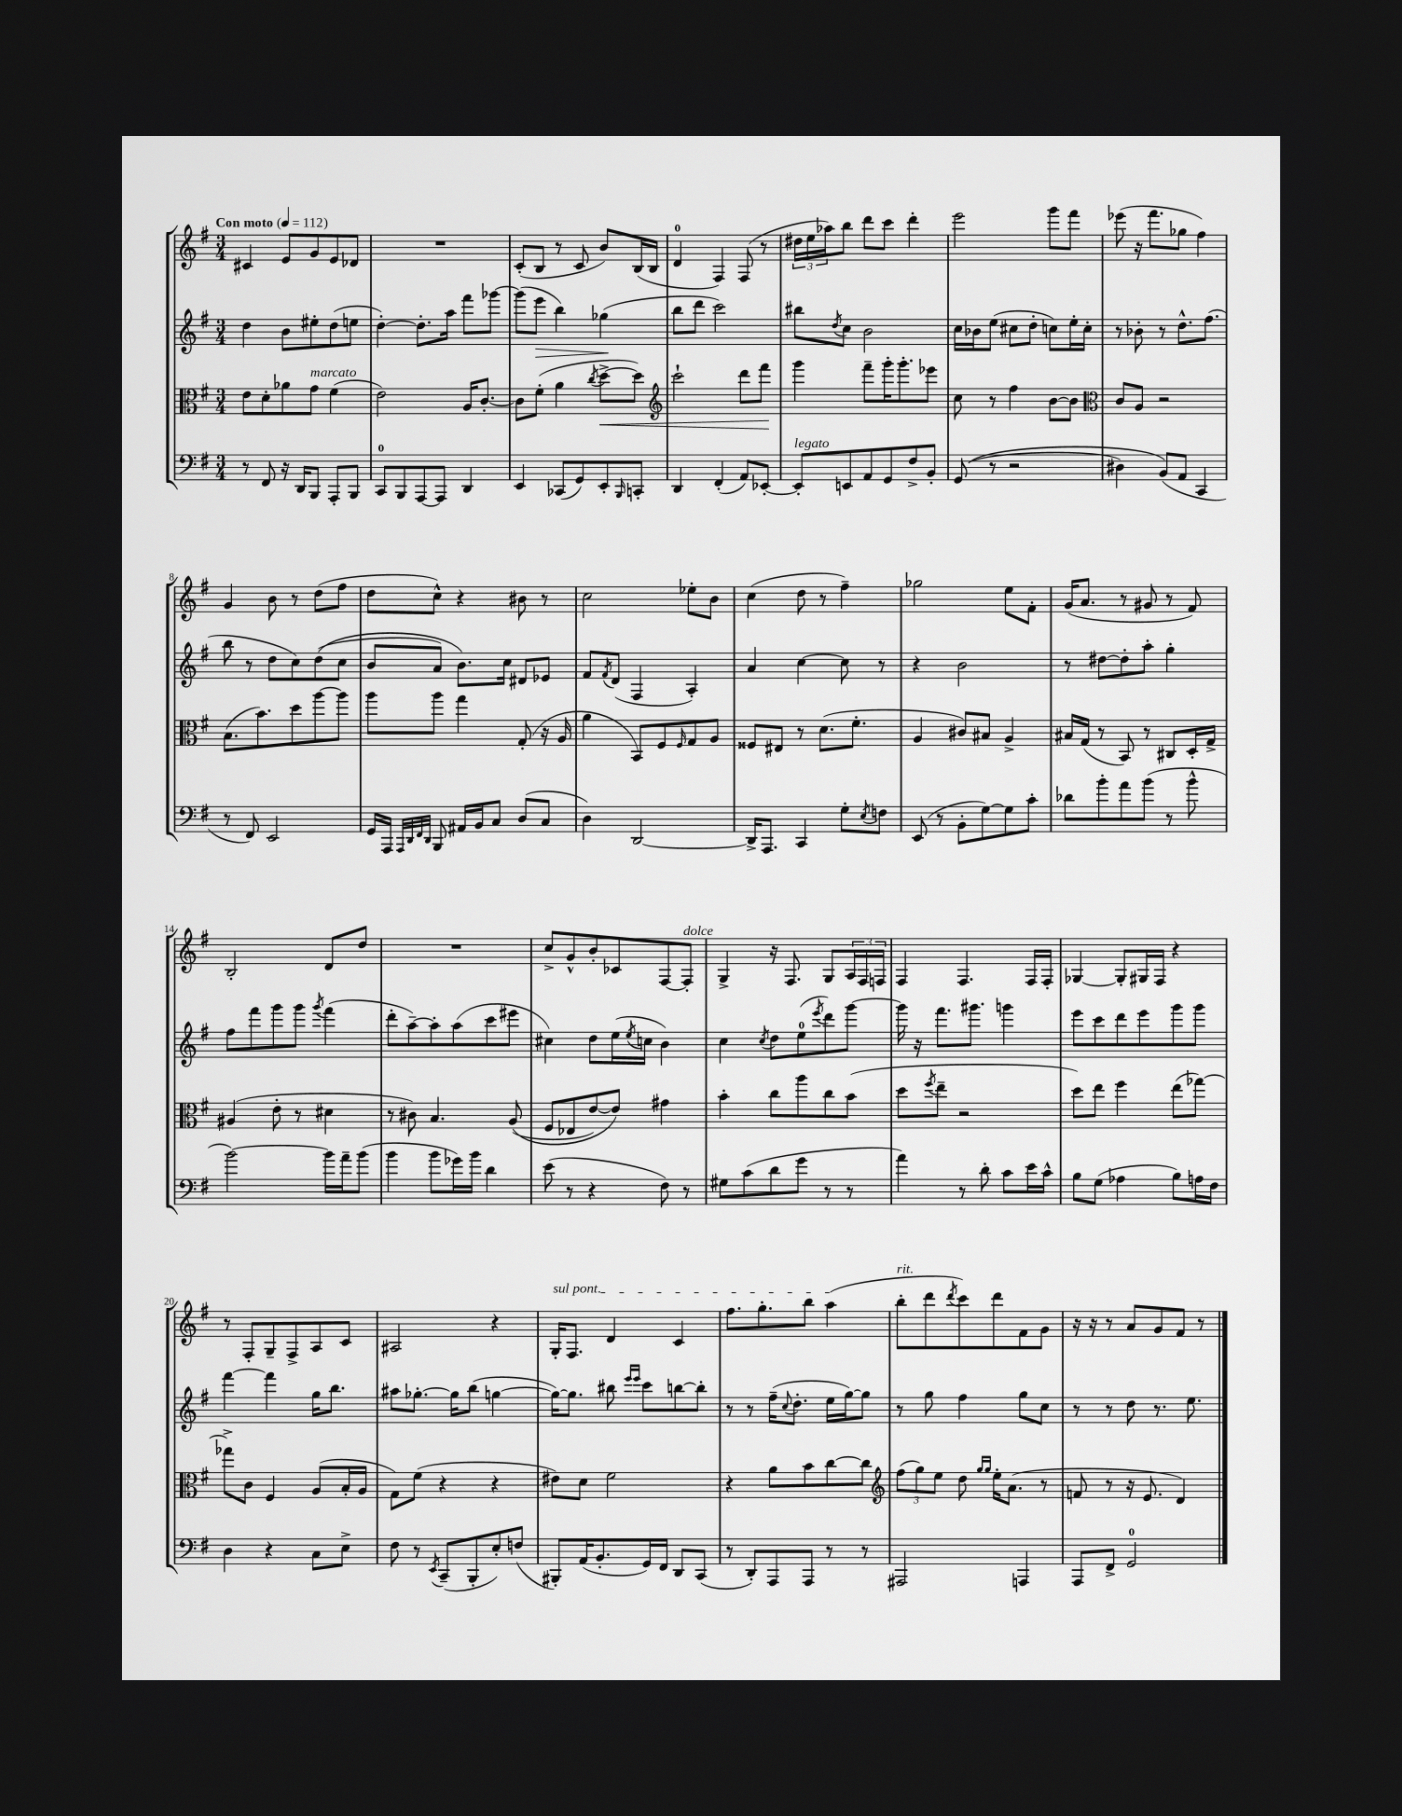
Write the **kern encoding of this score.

**kern	**kern	**dynam	**kern	**dynam	**kern
*part4	*part3	*part3	*part2	*part2	*part1
*staff4	*staff3	*staff3	*staff2	*staff2	*staff1
*clefF4	*clefC3	*	*clefG2	*	*clefG2
*k[f#]	*k[f#]	*	*k[f#]	*	*k[f#]
*M3/4	*M3/4	*	*M3/4	*	*M3/4
*MM112	*MM112	*	*MM112	*	*MM112
=1	=1	=1	=1	=1	=1
!	!	!	!	!	!LO:TX:a:B:t=Con moto
8r	8e\L	.	4dd\	.	4c#X/
8FF#/	8d'\	.	.	.	.
16r	8a-X\	.	8b\L	.	8e/L
16DD/KL	.	.	.	.	.
!	!LO:TX:a:i:t=marcato	!	!	!	!
8BBB/J	8g\J	.	8ee#X'\	.	8g/
8AAA'/L	(4f#\	.	(8dd\	.	8e/
8BBB/J	.	.	8een\J	.	8d-X/J
=2	=2	=2	=2	=2	=2
8CC/L	2e\)	.	[4dd'\)	.	2.r
8BBB/	.	.	.	.	.
[8AAA/	.	.	8.dd'\L]	.	.
8AAA/J]	.	.	.	.	.
.	.	.	16aa\Jk	.	.
4DD/	16A/KL	.	8fff#\L	.	.
.	[8.c'/J	.	.	.	.
.	.	.	[8ggg-X\J	.	.
=3	=3	=3	=3	=3	=3
4EE/	8c\L]	.	(8ggg-\L]	.	(8c'/L
!	!	!	!	!LO:HP:b	!
.	(8f#'\J	.	8eee\J	>	8B/J
(8CC-X/L	4a\	.	4bb\)	.	8r
8GG/)	.	.	.	.	8c/
.	8qcc/	.	.	.	.
!	!	!LO:HP:b	!	!	!
8EE'/	[8dd^\L	<	(4gg-X\	.	8b/L)
16qqBBB/	.	.	.	.	.
8CCn'/J	8dd\J])	.	.	.	(16B/L
.	.	.	.	.	16B/JJ
.	.	.	.	]	.
=4	=4	=4	=4	=4	=4
*	*clefG2	*	*	*	*
4DD/	2ccc`\	.	8bb\L	.	4d/
.	.	.	8ddd\J	.	.
(4FF#'/	.	.	2ccc\)	.	4F#/)
8AA/L)	8ddd\L	.	.	.	(8F#/
[8EE-X'/J	8fff#\J	.	.	.	8r
.	.	[	.	.	.
=5	=5	=5	=5	=5	=5
!LO:TX:a:i:t=legato	!	!	!	!	!
8EE-'/L]	4ggg\	.	8bb#X\L	.	24dd#X\LL
.	.	.	.	.	24ee\
.	.	.	.	.	24aa-X\J)
.	.	.	8qdd/	.	.
8EEn/	.	.	8cc\J	.	8bb\J
8AA/	8fff#~\L	.	2b\	.	8ddd\L
8GG/	16ggg'\K	.	.	.	8ccc\J
.	8.ggg'\	.	.	.	.
8F#^/	.	.	.	.	4ddd'\
8BB'/J	8eee-X\J	.	.	.	.
=6	=6	=6	=6	=6	=6
((8GG/	8cc\	.	16cc\LL	.	2eee\
.	.	.	16b-X\J	.	.
8r	8r	.	(8ee\J	.	.
2r	4ff#\	.	8cc#X\L	.	.
.	.	.	8dd'\J	.	.
.	[8b\L	.	8ccn\L)	.	8ggg\L
.	8b\J]	.	16ee'\L	.	8fff#\J
.	.	.	16cc'\JJ	.	.
=7	=7	=7	=7	=7	=7
*	*clefC3	*	*	*	*
4D#X\)	8c/L	.	8r	.	(8eee-X\
.	8A/J	.	8b-X'\	.	16r
.	.	.	.	.	8.fff#\L
(8BB/L)	2r	.	8r	.	.
8AA/J	.	.	8.dd^^\L	.	8gg-X\J
4CC/	.	.	.	.	4ff#\)
.	.	.	(8.ff#\J	.	.
!!LO:LB:g=z
=8	=8	=8	=8	=8	=8
8r	(8.B\L	.	8bb\	.	4g/
8FF#/)	.	.	8r	.	.
.	8.b\)	.	.	.	.
2EE/	.	.	8dd\L	.	8b\
.	8dd\	.	8cc\)	.	8r
.	[8aa\	.	((8dd\	.	(8dd\L
.	8aa\J]	.	8cc\J	.	8ff#\J
=9	=9	=9	=9	=9	=9
16GG/LL	8aa\L	.	8b/L	.	8dd\L
16AAA/JJ	.	.	.	.	.
32qqAAA/LLL	.	.	.	.	.
32qqDD/	.	.	.	.	.
32qqFF#/	.	.	.	.	.
32qqDD/JJJ	.	.	.	.	.
8BBB/	8aa\J	.	8a/J)	.	8cc^^\J)
16AA#X/LL	4gg\	.	8.b\L)	.	4r
16BB/J	.	.	.	.	.
8C/J	.	.	.	.	.
.	.	.	16cc\Jk	.	.
(8D/L	(8G'/	.	8d#X/L	.	8b#X\
8C/J	16r	.	8e-X/J	.	8r
.	16A/	.	.	.	.
=10	=10	=10	=10	=10	=10
4D\)	4a\	.	8f#/L	.	2cc\
.	.	.	8qf#/	.	.
.	.	.	(8d/J	.	.
[2DD/	8BB/L)	.	4F#/	.	.
.	8F#/	.	.	.	.
.	16qqF#/	.	.	.	.
.	8G/	.	4A'/)	.	8ee-X'\L
.	8A/J	.	.	.	8b\J
=11	=11	=11	=11	=11	=11
16DD^/KL]	8F##X/L	.	4a/	.	(4cc\
8.AAA/J	.	.	.	.	.
.	8E#X/J	.	.	.	.
4CC/	8r	.	[4cc\	.	8dd\
.	(8.d\L	.	.	.	8r
8G'\L	.	.	8cc\]	.	4ff#~\)
.	8.f#'\J	.	.	.	.
8qE/	.	.	.	.	.
8Fn\J	.	.	8r	.	.
=12	=12	=12	=12	=12	=12
(8EE/	4A/	.	4r	.	2gg-X\
8r	.	.	.	.	.
8BB'\L	8c#X/L)	.	2b\	.	.
[8G\)	8B#X/J	.	.	.	.
8G\]	4A^/	.	.	.	8ee\L
8c'\J	.	.	.	.	8f#'\J
=13	=13	=13	=13	=13	=13
8d-X\L	16B#X/LL	.	8r	.	(16g/KL
.	(16G/JJ	.	.	.	8.a/J
8b'\	8r	.	[8dd#X\L	.	.
8a\	8BB/)	.	8dd#'\]	.	8r
(8b\J	8r	.	8aa'\J	.	8g#X/
8r	8C#X/L	.	4gg'\	.	8r
8b^^\	16D'/L	.	.	.	8f#/)
.	16G^/JJ	.	.	.	.
!!LO:LB:g=z
=14	=14	=14	=14	=14	=14
[2b\)	(4A#X/	.	8ff#\L	.	2B'/
.	.	.	8fff#\	.	.
.	8e'\	.	8ggg\	.	.
.	8r	.	8ggg\J	.	.
.	.	.	8qggg/	.	.
16b\LL]	4d#X\	.	(4fff#\	.	8d/L
16a~\J	.	.	.	.	.
(8b\J	.	.	.	.	8dd/J
=15	=15	=15	=15	=15	=15
4b\	8r	.	8ddd'\L	.	2.r
.	8c#X\)	.	[8aa~\)	.	.
8b\L	4.B/	.	8aa'\]	.	.
16g-X\L)	.	.	(8aa\	.	.
16b\JJ	.	.	.	.	.
4d\	.	.	8ccc\	.	.
.	((8A/	.	8eee#X\J	.	.
=16	=16	=16	=16	=16	=16
(8e\	8F#/L	.	4cc#X\)	.	8cc^/L
8r	8E-X/	.	.	.	8g^^/
4r	[8e/)	.	8dd\L	.	8b'/
.	8e/J])	.	(16ee\L	.	8c-X/
.	.	.	8qee/	.	.
.	.	.	16ccn\JJ	.	.
8F#\)	4g#X\	.	4b\)	.	[8F#/
!	!	!	!	!	!LO:TX:a:i:t=dolce
8r	.	.	.	.	8F#'/J]
=17	=17	=17	=17	=17	=17
8G#X\L	4b'\	.	4cc\	.	4G^/
(8c\	.	.	.	.	.
.	.	.	8qcc/	.	.
8d\	8cc\L	.	8dd\L	.	16r
.	.	.	.	.	8.F#/
8g\J	8aa\	.	(8ee\	.	.
.	.	.	8qeee/	.	.
8r	8cc\	.	8ddd\)	.	8G/L
8r	(8b\J	.	[8ggg\J	.	24A/L
.	.	.	.	.	24F#/
.	.	.	.	.	24Fn/JJ
=18	=18	=18	=18	=18	=18
4a\)	8dd\L	.	16ggg\]	.	4F#/
.	.	.	16r	.	.
.	8qff#/	.	.	.	.
.	8ee~\J	.	8.fff#\L	.	.
8r	2r	.	.	.	4.F#/
.	.	.	8.ggg#X\J	.	.
8d'\	.	.	.	.	.
8c\L	.	.	4gggn\	.	.
16e\L	.	.	.	.	16F#/LL
16c^^\JJ	.	.	.	.	16F#'/JJ
=19	=19	=19	=19	=19	=19
8B\L	8dd\L)	.	8eee\L	.	[4G-X/
(8G\J	8ee\J	.	8ccc\	.	.
4A-X\	4ff#\	.	8ddd\	.	8G-'/L]
.	.	.	8eee\	.	16G#X/L
.	.	.	.	.	16F#/JJ
8B\L)	(8ee\L	.	8ggg\	.	4r
16An\L	[8gg-X\J)	.	8ggg\J	.	.
16F#\JJ	.	.	.	.	.
!!LO:LB:g=z
=20	=20	=20	=20	=20	=20
4D\	8gg-X^\L]	.	[4fff#\	.	8r
.	8c\J	.	.	.	8F#'/L
4r	4F#/	.	4fff#\]	.	8G~/
.	.	.	.	.	8F#^/
8C\L	(8A/L	.	16gg\KL	.	8A/
.	.	.	8.bb\J	.	.
8E^\J	16B'/L	.	.	.	8c/J
.	16A/JJ	.	.	.	.
=21	=21	=21	=21	=21	=21
8F#\	8G\L)	.	8aa#X\L	.	2A#X/
8r	(8f#\J	.	[8.gg-X'\J	.	.
8qEE/	.	.	.	.	.
(8CC~/L	4r	.	.	.	.
.	.	.	16gg-\KL]	.	.
8BBB'/	.	.	(8bb\J	.	.
8E'/)	4r	.	[4ggn\	.	4r
(8Fn/J	.	.	.	.	.
=22	=22	=22	=22	=22	=22
!	!	!	!	!	!LO:TX:a:i:t=sul pont.
8BBB#X'/L)	8e#X\L)	.	16gg\KL_)	.	16G'/KL
.	.	.	8.gg\J]	.	8.F#/J
(16AA/K	8d\J	.	.	.	.
8.BB'/	.	.	.	.	.
.	2f#\	.	8bb#X\	.	4d/
.	.	.	16qqeee/LL	.	.
.	.	.	16qqeee/JJ	.	.
16GG/L)	.	.	8ccc\L	.	.
16FF#/JJ	.	.	.	.	.
8DD/L	.	.	[8bbn\	.	4c/
(8CC/J	.	.	8bb'\J]	.	.
=23	=23	=23	=23	=23	=23
8r	4r	.	8r	.	8.ff#\L
8DD'/L)	.	.	8r	.	.
.	.	.	.	.	8.gg'\
8AAA/	8a\L	.	(16ff#~\KL	.	.
.	.	.	8qqcc/	.	.
.	.	.	8.dd'\J	.	.
8AAA/J	8b\	.	.	.	8bb\J
8r	[8cc\	.	16ee\LL	.	(4aa\
.	.	.	[16gg\J)	.	.
8r	8cc\J]	.	8gg\J]	.	.
=24	=24	=24	=24	=24	=24
*	*clefG2	*	*	*	*
!	!	!	!	!	!LO:TX:a:i:t=rit.
2AAA#X/	(12ff#\L	.	8r	.	8bb'\L
.	12gg\)	.	.	.	.
.	.	.	8gg\	.	8ddd\
.	12ee\J	.	.	.	.
.	.	.	.	.	8qddd/
.	8dd\	.	4ff#\	.	8ccc\)
.	16qqgg/LL	.	.	.	.
.	16qqgg/JJ	.	.	.	.
.	16ee'\KL	.	.	.	8ddd\
.	(8.a\J	.	.	.	.
4AAAn/	.	.	8gg\L	.	8f#\
.	8r	.	8cc\J	.	8g\J
=25	=25	=25	=25	=25	=25
8AAA/L	8fn/	.	8r	.	16r
.	.	.	.	.	16r
8FF#^/J	8r	.	8r	.	8r
2GG/	16r	.	8dd\	.	8a/L
.	8.e/	.	.	.	.
.	.	.	8.r	.	8g/
.	4d/)	.	.	.	8f#/J
.	.	.	8.ee\	.	.
.	.	.	.	.	8r
==	==	==	==	==	==
*-	*-	*-	*-	*-	*-
